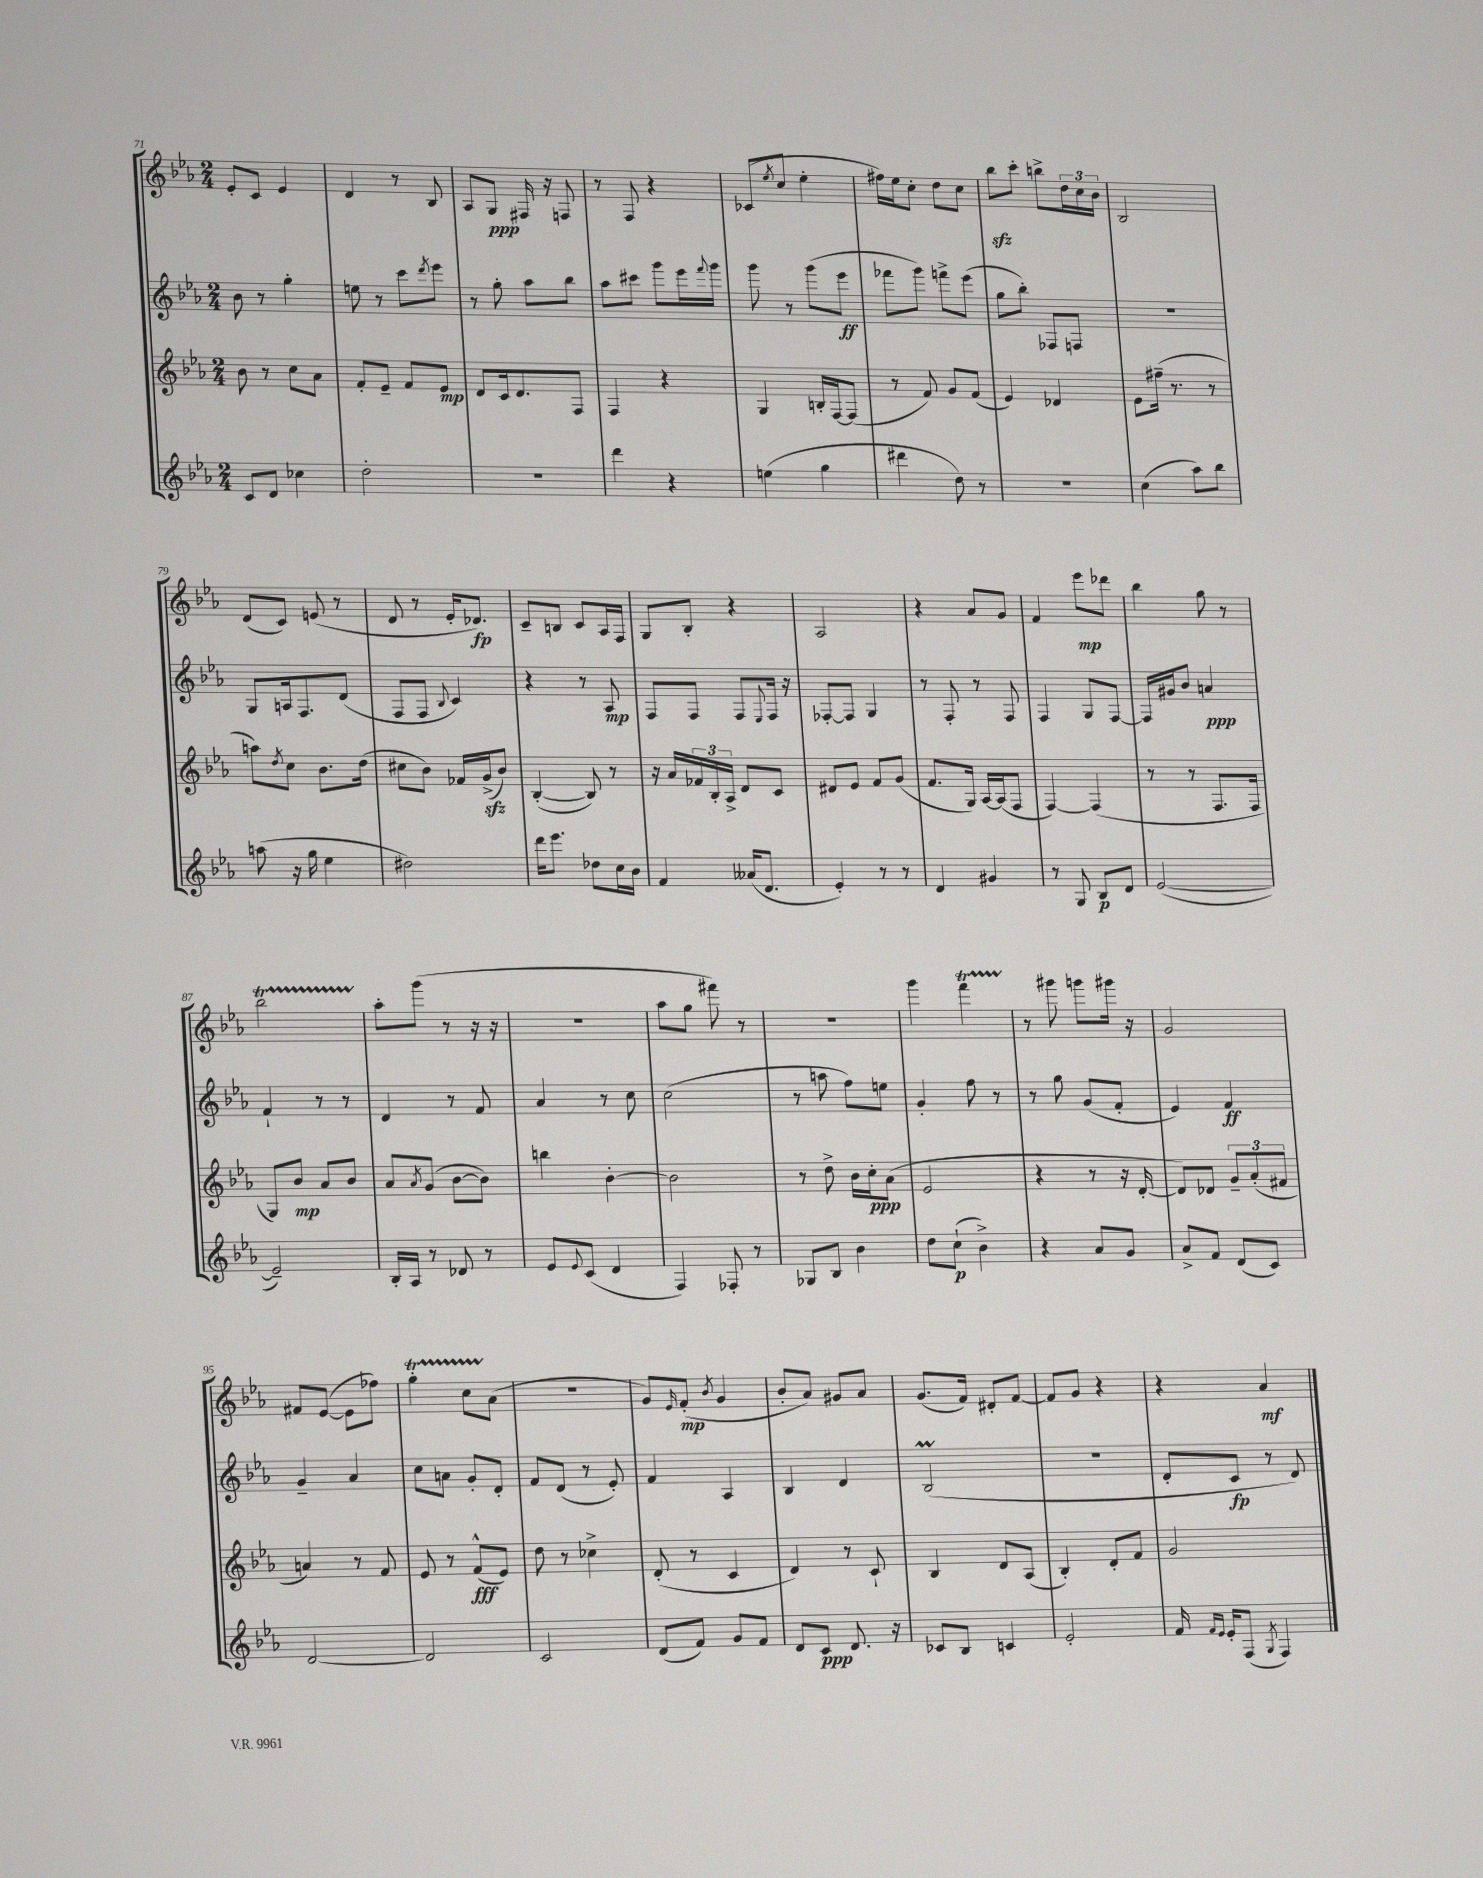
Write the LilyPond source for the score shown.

<<
\new StaffGroup <<
\new Staff = "s0" {
    \clef treble \key ees \major \numericTimeSignature \time 2/4
    ees'8-. c'8 ees'4 |
    d'4 r8 bes8 |
    aes8 g8\ppp fis16 r16 f8 |
    r8 f8 r4 |
    ces'8( \acciaccatura { ees''8 } c''8 ees''4-. |
    fis''16) ees''16 c''8-. d''8 c''8 |
    bes''8\sfz c'''8-. b''8-> \tuplet 3/2 { d''16 c''16 bes'16 } |
    bes2 |
    d'8( c'8) e'8( r8 |
    d'8 r8 ees'16-. des'8.\fp) |
    c'8-- b8 c'8 aes16 f16 |
    g8 bes8-. r4 |
    aes2 |
    r4 aes'8 g'8 |
    f'4 ees'''8\mp des'''8 |
    bes''4 g''8 r8 |
    bes''2\startTrillSpan |
    aes''8-.\stopTrillSpan g'''8( r8 r16 r16 |
    R2 |
    aes''8 g''8 fis'''8) r8 |
    r2 |
    g'''4 f'''4\startTrillSpan |
    r8\stopTrillSpan gis'''8 g'''8 gis'''16 r16 |
    g'2 |
    fis'8 ees'8~( ees'8 fes''8) |
    g''4-.\startTrillSpan c''8 aes'8\stopTrillSpan( |
    R2 |
    g'8) \grace { ees'16 } f'8-.\mp( \acciaccatura { bes'8 } g'4 |
    bes'8-. aes'8) gis'8 aes'8 |
    g'8.( f'16) dis'8-. f'8~ |
    f'8 g'8 r4 |
    r4 aes'4\mf \bar "|." |
}
\new Staff = "s1" {
    \clef treble \key ees \major \numericTimeSignature \time 2/4
    bes'8 r8 g''4-. |
    e''8 r8 c'''8 \acciaccatura { d'''8 } ees'''8 |
    r8 g''8-. aes''8 bes''8 |
    aes''8 cis'''8 g'''8 ees'''16 \appoggiatura { f'''8 } g'''16 |
    g'''8 r8 g'''8( ees'''8\ff |
    fes'''8 g'''8) f'''8-> ees'''8( |
    g''8 bes''8-.) fes8 f8 |
    r2 |
    g8 a16 f8. d'8( |
    f8 f8 \appoggiatura { bes8 } c'4) |
    r4 r8 aes8\mp |
    f8 f8 f8 \appoggiatura { ees8 } f16 r16 |
    fes8~-. fes8 g4 |
    r8 f8-. r8 f8 |
    f4 g8 f8~ |
    f16 gis'16 bes'8 a'4\ppp |
    f'4-! r8 r8 |
    d'4 r8 f'8 |
    aes'4 r8 c''8 |
    c''2( |
    r8 a''8 f''8) e''8 |
    g'4-. f''8 r8 |
    r8 g''8 g'8( f'8-. |
    ees'4) f'4\ff |
    g'4-- aes'4 |
    c''8 a'8 g'8-. d'8-. |
    f'8 d'8( r8 ees'8-.) |
    f'4 aes4 |
    bes4 d'4 |
    bes2\prall( |
    R2 |
    d'8-. c'8\fp r8 d'8) \bar "|." |
}
\new Staff = "s2" {
    \clef treble \key ees \major \numericTimeSignature \time 2/4
    bes'8 r8 c''8 aes'8 |
    f'8-. ees'8-- f'8 ees'8\mp |
    d'8 c'16 d'8. f8 |
    f4 r4 |
    g4 b16-. f16~ f8( |
    r8 f'8) g'8 f'8( |
    ees'4) des'4 |
    ees'8 fis''16--( r8. r8 |
    a''8) \acciaccatura { d''8 } c''8 bes'8. d''16( |
    cis''8 bes'8) fes'16 g'16->\sfz( bes'8) |
    bes4~-.( bes8) r8 |
    r16 aes'16 \tuplet 3/2 { fes'16 bes16-. aes16-> } d'8 c'8 |
    dis'8 ees'8 f'8 g'8( |
    f'8. g16) aes16~ aes16( f8 |
    f4~) f4( |
    r8 r8 f8. f16 |
    g8) bes'8\mp aes'8 bes'8 |
    aes'8 \acciaccatura { aes'8 } g'8( bes'8~ bes'8) |
    b''4 bes'4~-. |
    bes'2 |
    r8 d''8-> bes'16 c''16-.\ppp aes'8( |
    ees'2 |
    r4 r8 r16 d'16~-. |
    d'8) des'8 \tuplet 3/2 { g'8-- aes'8-.( fis'8 } |
    a'4) r8 f'8 |
    ees'8 r8 f'8-^\fff( ees'8) |
    d''8 r8 ces''4-> |
    d'8-.( r8 c'4 |
    d'4) r8 c'8-! |
    bes4 d'8 aes8( |
    bes4-.) d'8-. f'8 |
    g'2 \bar "|." |
}
\new Staff = "s3" {
    \clef treble \key ees \major \numericTimeSignature \time 2/4
    c'8 d'8 ces''4 |
    d''2-. |
    r2 |
    d'''4 r4 |
    e''4( g''4 |
    dis'''4 d''8) r8 |
    r2 |
    c''4( aes''8) bes''8 |
    a''8( r16 g''16 ees''4 |
    dis''2) |
    d'''16 ees'''8. des''8 c''16 bes'16 |
    f'4 aeses'16( d'8. |
    ees'4-.) r8 r8 |
    d'4 gis'4 |
    r8 g8 bes8\p d'8 |
    ees'2~( |
    ees'2--) |
    bes16-. aes16 r8 des'8 r8 |
    ees'8 \appoggiatura { ees'8 } c'8( d'4 |
    f4) fes8-. r8 |
    ges8 bes8 bes'4 |
    d''8 c''8-!\p( bes'4->) |
    r4 aes'8 g'8 |
    aes'8-> f'8 d'8( c'8) |
    d'2~ |
    d'2 |
    c'2 |
    d'8( f'8) g'8 f'8 |
    d'8 c'8\ppp d'8. r16 |
    ces'8 bes8 c'4 |
    ees'2-. |
    f'16 \grace { f'16 ees'16 } ees'16-. f8( \acciaccatura { g8 } f4) \bar "|." |
}
>>
>>
\layout { \context { \Score currentBarNumber = #71 } }
